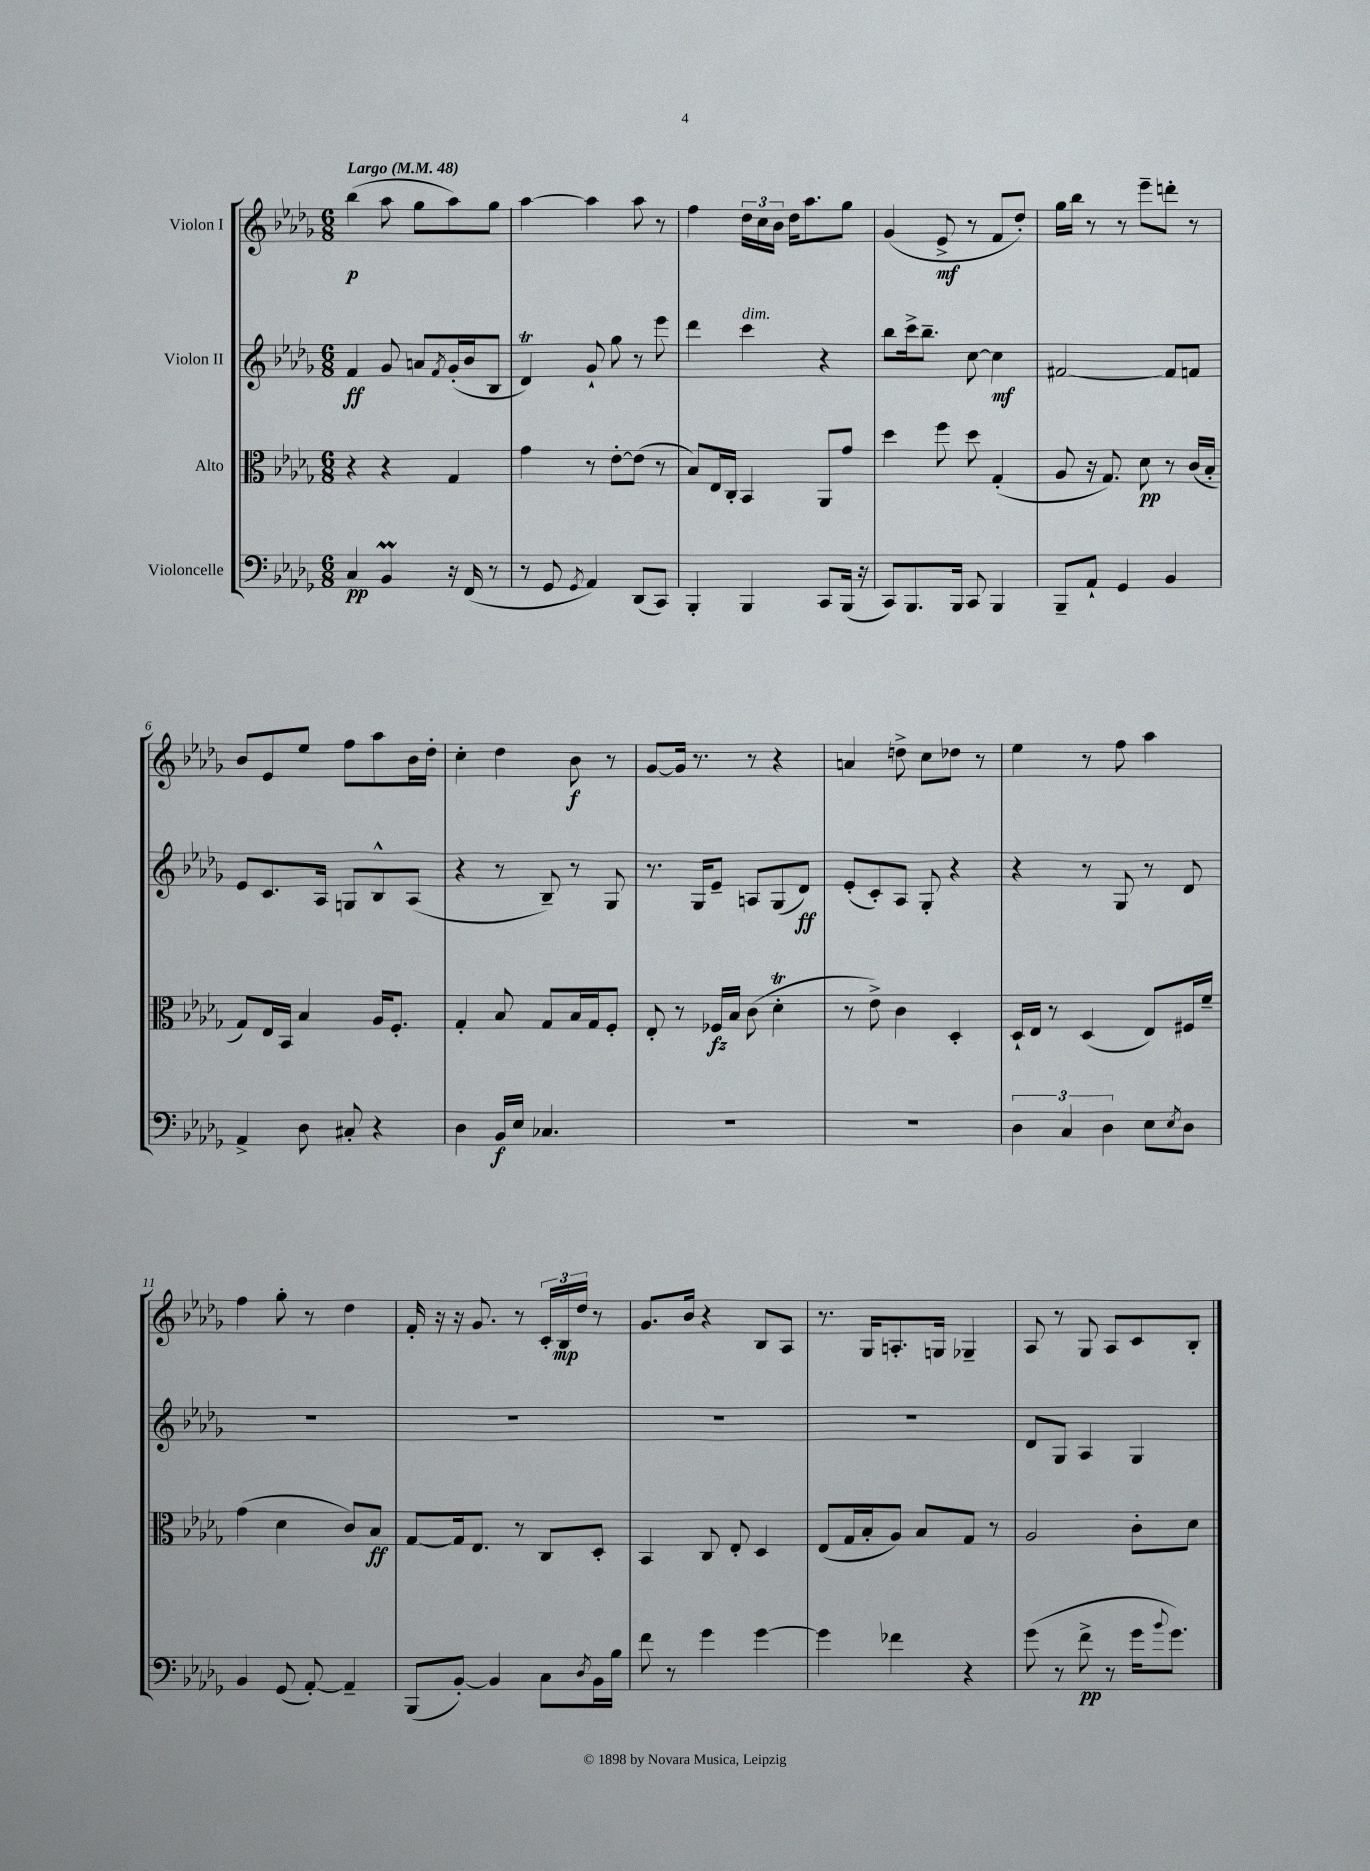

**kern	**kern	**kern	**kern
*staff4	*staff3	*staff2	*staff1
*clefF4	*clefC3	*clefG2	*clefG2
*k[b-e-a-d-g-]	*k[b-e-a-d-g-]	*k[b-e-a-d-g-]	*k[b-e-a-d-g-]
*M6/8	*M6/8	*M6/8	*M6/8
*MM48	*MM48	*MM48	*MM48
4C	4r	4f	(4bb-
4BB-	4r	8g-	8aa-
.	.	8a	8gg-
.	.	8qf	.
16r	4G-	(16g-'	8aa-)
(16FF	.	16b-	.
8r	.	8B-	8gg-
=	=	=	=
8r	4g-	4d-)	[4aa-
8GG-	.	.	.
8qGG-	.	.	.
4AA-)	8r	8g-`	4aa-]
.	[8e-'	8gg-	.
(8DD-	(8e-]	8r	8aa-
8CC)	8r	8eee-	8r
=	=	=	=
4BBB-'	8B-)	4ddd-	4ff
.	16E-	.	.
.	16C'	.	.
4BBB-	4BB-	4ccc	24dd-
.	.	.	24cc
.	.	.	24b-
.	.	.	16dd-
.	.	.	8.aa-
8CC	8AA-	4r	.
(16BBB-	8g-	.	8gg-
16r	.	.	.
=	=	=	=
8CC)	4dd-	8bb-	(4g-
8.BBB-	.	16ccc^	.
.	.	8.bb-~	.
.	8ff	.	8e-^
16BBB-	.	.	.
8CC	8dd-	[8cc	8r
4BBB-	(4G-'	4cc]	8f
.	.	.	8dd-')
=	=	=	=
8BBB-~	8A-	[2f#	16gg-
.	.	.	16bb-
8AA-`	16r	.	8r
.	8.G-)	.	.
4GG-	.	.	8r
.	8d-	.	8eee-~
4BB-	8r	8f#]	8ddd'
.	(16c	8f	8r
.	16B-'	.	.
=	=	=	=
4AA-^	8G-)	8e-	8b-
.	16E-	8.c	8e-
.	16BB-	.	.
8D-	4B-	.	8ee-
.	.	16A-	.
8C#'	.	8G	8ff
4r	16A-	8B-^^	8aa-
.	8.F'	.	.
.	.	(8A-	16b-
.	.	.	16dd-'
=	=	=	=
4D-	4G-'	4r	4cc'
16BB-	8B-	8r	4dd-
16E-	.	.	.
4.C-	8G-	8B-~)	.
.	16B-	8r	8b-
.	16G-	.	.
.	8F'	8G-	8r
=	=	=	=
2.r	8E-'	8.r	[8g-
.	8r	.	16g-]
.	.	16G-	8.r
.	16F-	8e-~	.
.	16B-	.	.
.	(8c	8A	8r
.	4d-'	(8G-	4r
.	.	8d-)	.
=	=	=	=
2.r	8r	(8e-'	4a
.	8e-^)	8c')	.
.	4c	8A-	8dd^
.	.	8G-'	8cc
.	4D-'	4r	8dd-
.	.	.	8r
=	=	=	=
6D-	16D-`	4r	4ee-
.	16E-	.	.
.	8r	.	.
6C	.	.	.
.	(4D-	8r	8r
6D-	.	.	.
.	.	8G-	8ff
8E-	8E-)	8r	4aa-
8qE-	.	.	.
8D-	16F#	8d-	.
.	16f~	.	.
=	=	=	=
4BB-	(4g-	2.r	4ff
(8GG-	4d-	.	8gg-'
[8AA-')	.	.	8r
4AA-~]	8c)	.	4dd-
.	8B-	.	.
=	=	=	=
(8BBB-	[8G-	2.r	16f'
.	.	.	16r
[8BB-')	16G-]	.	16r
.	8.E-	.	8.g-
4BB-]	.	.	.
.	8r	.	8r
8C	8C	.	24c'
.	.	.	24B-
.	.	.	24dd-
8qD-	.	.	.
16BB-	8D-'	.	8r
16B-	.	.	.
=	=	=	=
8f	4BB-	2.r	8.g-
8r	.	.	.
.	.	.	16b-
4g-	8C	.	4r
.	8E-'	.	.
[4g-	4D-	.	8B-
.	.	.	8A-
=	=	=	=
4g-]	(8E-	2.r	8.r
.	16G-	.	.
.	16B-'	.	16G-
4f-	8A-)	.	8.A'
.	8B-	.	.
.	.	.	16G
4r	8G-	.	4G-~
.	8r	.	.
=	=	=	=
(8g-	2A-	8d-	8A-
8r	.	8G-	8r
8f^	.	4A-	8G-
8r	.	.	8A-
16g-	8c'	4G-	8c
8qqb-	.	.	.
8.g-)	.	.	.
.	8d-	.	8B-'
==	==	==	==
*-	*-	*-	*-
